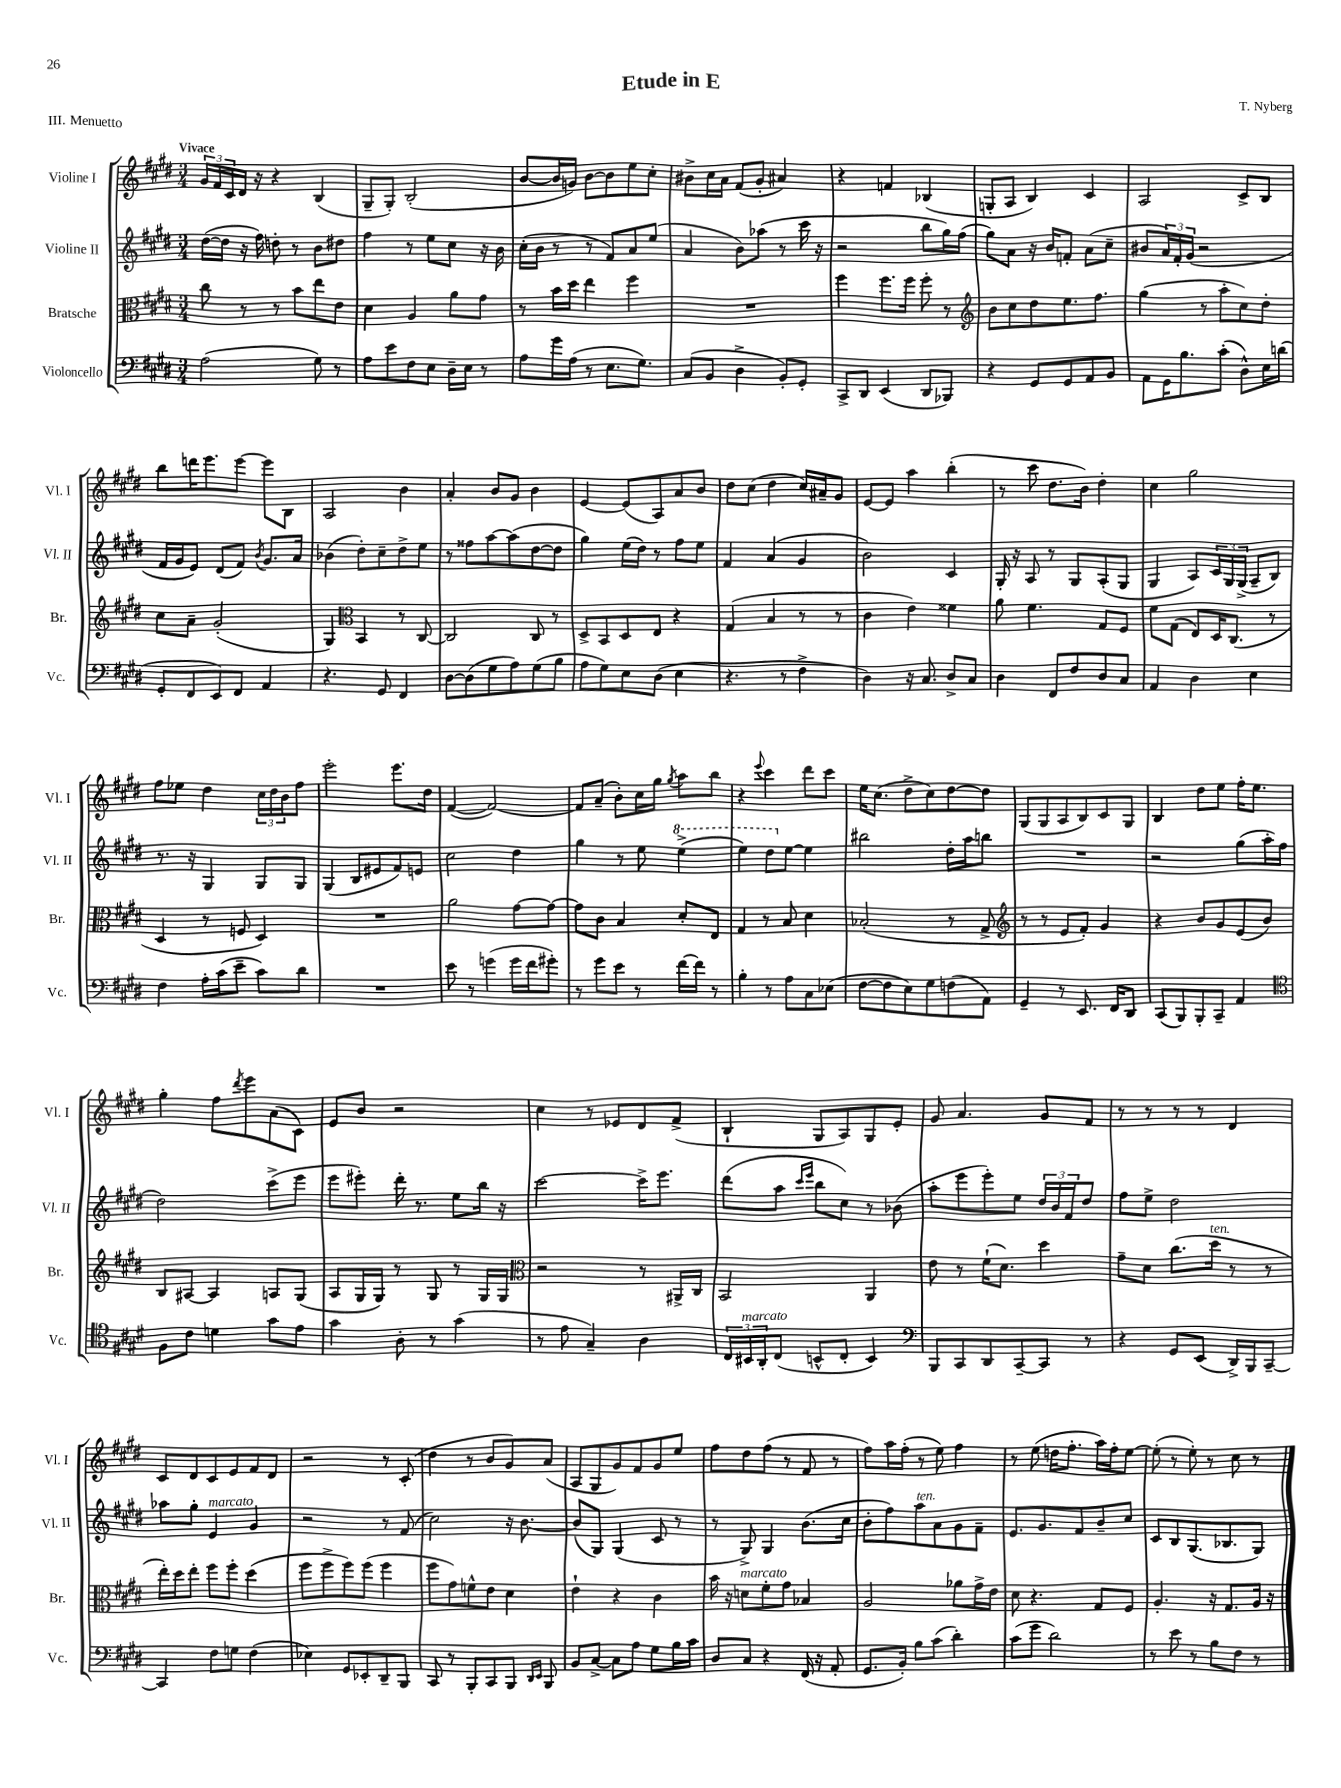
\header { title = "Etude in E" composer = "T. Nyberg" piece = "III. Menuetto" }
<<
\new StaffGroup <<
\new Staff = "s0" \with { instrumentName = "Violine I" shortInstrumentName = "Vl. I" } {
    \clef treble \key e \major \numericTimeSignature \time 3/4 \tempo "Vivace"
    \tuplet 3/2 { gis'16 fis'16 cis'16 } dis'16 r16 r4 b4( |
    gis8-- gis8-.) b2-.( |
    b'8~ b'16 g'16) b'8~ b'8 e''8 cis''8-. |
    bis'8-> cis''16 a'16 fis'8( gis'8-. ais'4) |
    r4 f'4 bes4( |
    g8-. a8 b4) cis'4 |
    a2 cis'8-> b8 |
    b''8 d'''16 e'''8. e'''8~ e'''8 b8 |
    a2 b'4 |
    a'4-. b'8 gis'8 b'4 |
    e'4~ e'8( a8) a'8 b'8 |
    dis''8 cis''8( dis''4 cis''16) ais'16-- gis'8 |
    e'8~ e'8 a''4 b''4-.( |
    r8 cis'''8 dis''8. b'16) dis''4-. |
    cis''4 gis''2 |
    fis''8 ees''8 dis''4 \tuplet 3/2 { cis''16 dis''16 b'16 } fis''8 |
    e'''2-. e'''8. dis''16 |
    fis'4~( fis'2~) |
    fis'8 a'8--( b'8-.) cis''16 gis''16 \acciaccatura { gis''8 } a''8 b''8 |
    r4 \appoggiatura { e'''8 } cis'''4 dis'''8 cis'''8 |
    e''16 cis''8.( dis''8-> cis''8) dis''8~ dis''8 |
    gis8( gis8 a8 b8) cis'8 gis8 |
    b4 dis''8 e''8 fis''16-. e''8. |
    gis''4-. fis''8 \acciaccatura { dis'''8 } e'''8 a'8( cis'8) |
    e'8 b'8 r2 |
    cis''4 r8 ees'8 dis'8 fis'8->( |
    b4-! gis8 a8) gis8 e'8-. |
    gis'8 a'4. gis'8 fis'8 |
    r8 r8 r8 r8 dis'4 |
    cis'8 dis'8 cis'8 e'8 fis'8 dis'8 |
    r2 r8 cis'8-.( |
    dis''4 r8 b'8 gis'8) a'8( |
    a8 gis8 gis'8) fis'8 gis'8 e''8 |
    fis''8 dis''8 fis''8( r8 fis'8 r8 |
    fis''8) a''16 fis''16-.( r8 e''8) fis''4 |
    r8 e''8( d''16 fis''8.-. a''16) fis''16-. e''8~ |
    e''8-.( r8 e''8-.) r8 cis''8 r8 \bar "|." |
}
\new Staff = "s1" \with { instrumentName = "Violine II" shortInstrumentName = "Vl. II" } {
    \clef treble \key e \major \numericTimeSignature \time 3/4
    dis''16~( dis''16 r16 fis''16) d''8-. r8 b'8 dis''8 |
    fis''4 r8 e''8 cis''8 r16 b'16 |
    cis''16-.( b'16 r8 r8 fis'8) a'8 e''8( |
    a'4 b'8) aes''8( r8 cis'''16 r16 |
    r2 b''8 gis''16) fis''16( |
    gis''8) a'8 r16 b'16 f'8-. a'8( cis''8-- |
    bis'8 \tuplet 3/2 { a'16) fis'16-. gis'16( } r2 |
    fis'16 gis'16 e'8) dis'8( fis'8) \acciaccatura { b'8 } gis'8. a'16 |
    bes'4( dis''8-.) cis''8-- dis''8-> e''8 |
    r8 fisis''8 a''8~ a''8( dis''8~ dis''8 |
    gis''4) e''16( dis''16) r8 fis''8 e''8 |
    fis'4 a'4( gis'4 |
    b'2) cis'4 |
    gis16-. r16 a8 r8 gis8 a8-.( gis8 |
    gis4 a8) \tuplet 3/2 { cis'16 gis16 gis16->( } a8-- b8) |
    r8. r16 gis4 gis8 gis8 |
    gis4( b8 eis'8 fis'8) e'8 |
    cis''2 dis''4 |
    gis''4 r8 e''8 \ottava #1 e'''4->( |
    e'''4) dis'''8 \ottava #0 e''8~ e''4 |
    bis''2 dis''16-. a''16 b''8 |
    R2. |
    r2 gis''8( a''16-. fis''16 |
    dis''2) cis'''8->( e'''8 |
    e'''8 eis'''8-.) dis'''16-. r8. e''8 b''16 r16 |
    cis'''2~ cis'''16-> e'''8. |
    dis'''8( a''8 \grace { cis'''16 e'''16 } b''8 cis''8) r8 bes'8( |
    a''8-. e'''8 e'''8-.) e''8 \tuplet 3/2 { dis''16 b'16 fis'16 } dis''8 |
    fis''8 e''8-> dis''2 |
    aes''8 gis''8-. e'4^\markup { \italic "marcato" } gis'4 |
    r2 r8 fis'8( |
    cis''2) r16 b'8.~ |
    b'8( gis8) gis4( cis'8 r8 |
    r8 gis8->) gis4 b'8.( cis''16 |
    b'8-. fis''8) a''8^\markup { \italic "ten." } a'8 gis'8 fis'8-- |
    e'8. gis'8. fis'8 b'8-- cis''8 |
    cis'8 b8 gis8.( bes8. gis8) \bar "|." |
}
\new Staff = "s2" \with { instrumentName = "Bratsche" shortInstrumentName = "Br." } {
    \clef alto \key e \major \numericTimeSignature \time 3/4
    cis''8 r8 r8 b'8 e''8 e'8 |
    dis'4 a4 a'8 gis'8 |
    r8 b'16 dis''16 e''4 fis''4 |
    R2. |
    fis''4 fis''8. fis''16 fis''8-. r8 |
    \clef treble b'8 cis''8 dis''8 e''8. fis''8. |
    gis''4( r8 a''8-. cis''8) dis''8-. |
    cis''8 a'8-- gis'2-.( |
    gis4) \clef alto b,4 r8 cis8~ |
    cis2 cis8 r8 |
    dis8-> b,8 dis8 e8 r4 |
    gis4( b4 r8 r8 |
    cis'4 e'4) fisis'4 |
    a'8 fis'4. gis8 fis8 |
    fis'8 gis8( e8) dis16 cis8.( r8 |
    dis4 r8 f8 dis4) |
    R2. |
    a'2 gis'8~ gis'8~ |
    gis'8 cis'8 b4 dis'8-. e8 |
    gis4 r8 b8 dis'4 |
    bes2-.( r8 gis8-> |
    \clef treble r8 r8 e'8 fis'8-.) gis'4 |
    r4 b'8 gis'8 e'8( b'8) |
    b8 ais8~ ais4 a8 gis8( |
    a8 gis16 gis16) r8 gis8 r8 gis16 gis16 |
    \clef alto r2 r8 ais,16-> cis16 |
    b,2 a,4 |
    e'8 r8 fis'16-!( dis'8.) dis''4 |
    gis'8-- dis'8 cis''8.( dis''16^\markup { \italic "ten." } r8 r8 |
    e''16-.) dis''16 e''8-. fis''8 fis''8-. dis''4( |
    fis''8 fis''8-> fis''8) fis''8( fis''4 |
    fis''8 gis'8) f'8-^ e'8 dis'4 |
    e'4-! r4 cis'4 |
    b'16 r16 d'8^\markup { \italic "marcato" } fis'8-. gis'8 bes4 |
    a2 aes'8 gis'16-> e'16 |
    dis'8 r4. gis8 fis8 |
    a4.-. r16 gis8. a16 r16 \bar "|." |
}
\new Staff = "s3" \with { instrumentName = "Violoncello" shortInstrumentName = "Vc." } {
    \clef bass \key e \major \numericTimeSignature \time 3/4
    a2( gis8) r8 |
    a8 e'8 fis8 e8 dis16-- e16 r8 |
    a8 gis'16 a16( r8 e8. gis8.) |
    cis8( b,8 dis4-> b,8-.) gis,8-. |
    cis,8-> dis,8 e,4( dis,8 bes,,8) |
    r4 gis,8 gis,8 a,8 b,8 |
    a,8 gis,16 b8. cis'8-.( dis8-^) e16 d'16( |
    gis,8-. fis,8 e,8) fis,8 a,4 |
    r4. gis,8 fis,4 |
    dis8~ dis8( gis8 a8) gis8( b8 |
    a8 gis8) e8 dis8( e4 |
    r4. r8 fis4-> |
    dis4) r16 cis8. dis8-> cis8 |
    dis4 fis,8 fis8 dis8 cis8 |
    a,4 dis4 e4 |
    fis4 a16-. cis'16( e'8-- cis'8) dis'8 |
    R2. |
    e'8 r8 g'4( g'16 fis'16 gis'8-.) |
    r8 gis'8 e'8 r8 fis'16~ fis'16 r8 |
    b4-. r8 a8 cis8 ees8( |
    fis8~ fis8 e8) gis8 f8( a,8) |
    gis,4-- r8 e,8. fis,16 dis,8 |
    cis,8( b,,8) b,,8-. cis,8-- a,4 |
    \clef tenor fis8 cis'8 d'4 gis'8 e'8 |
    gis'4 a8-. r8 gis'4( |
    r8 e'8 gis4--) a4 |
    \tuplet 3/2 { cis16 bis,16^\markup { \italic "marcato" } a,16-. } cis8( b,8-^ cis8-. b,4) |
    \clef bass b,,8 cis,8 dis,8 cis,8~-- cis,8 r8 |
    r4 gis,8 e,8( dis,16->) b,,16 cis,8~-- |
    cis,4 fis8 g8 fis4( |
    ees4) gis,8 ees,8-. dis,8-- b,,8 |
    cis,8 r8 b,,8-. cis,8 b,,8 \grace { dis,16 e,16 } b,,8 |
    b,8 cis8~-> cis8 a8 gis8 b16 cis'16 |
    dis8 cis8 r4 fis,16( r16 a,8-. |
    gis,8. b,16-.) b8 cis'8( dis'4-.) |
    cis'8( gis'8 dis'2) |
    r8 e'8 r8 b8 fis8 r8 \bar "|." |
}
>>
>>
\layout { \context { \Score \remove "Bar_number_engraver" } }
